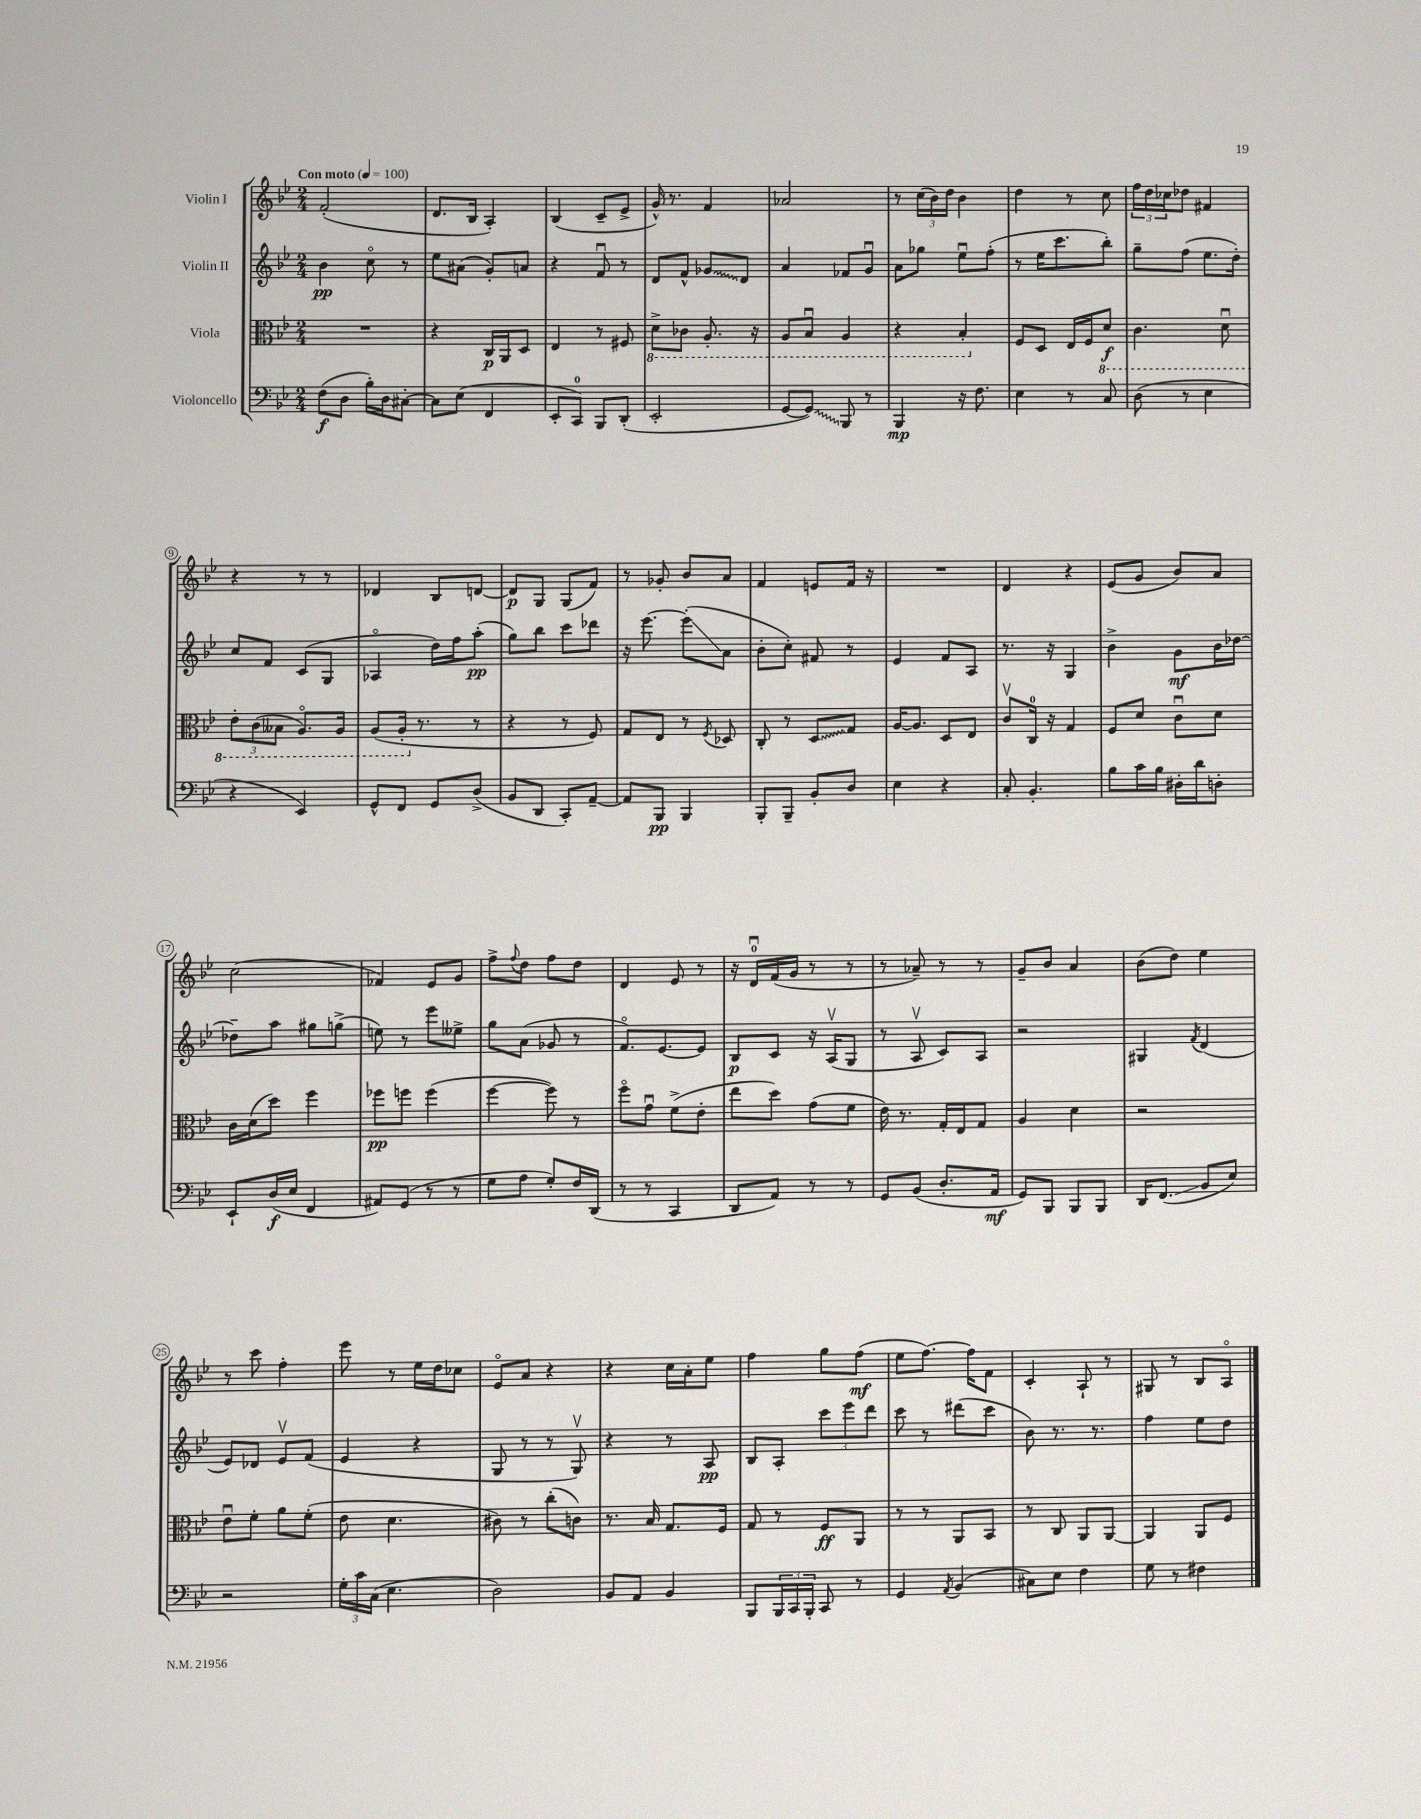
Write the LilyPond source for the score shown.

<<
\new StaffGroup <<
\new Staff = "s0" \with { instrumentName = "Violin I" } {
    \clef treble \key bes \major \numericTimeSignature \time 2/4 \tempo "Con moto" 4 = 100
    f'2-.( |
    d'8. bes16 a4-.) |
    bes4( c'8-- ees'8-> |
    g'16-^) r8. f'4 |
    aes'2 |
    r8 \tuplet 3/2 { c''16( bes'16) d''16 } bes'4 |
    d''4 r8 c''8 |
    \tuplet 3/2 { f''16 d''16 ces''16 } des''8 fis'4 |
    r4 r8 r8 |
    des'4 bes8 d'8~ |
    d'8\p g8 g8( f'8) |
    r8 ges'8-. bes'8 a'8 |
    f'4 e'8 f'16 r16 |
    R2 |
    d'4 r4 |
    ees'8( g'8 bes'8) a'8 |
    c''2( |
    fes'4) ees'8 g'8 |
    f''8-> \appoggiatura { f''8 } d''8 f''8 d''8 |
    d'4 ees'8 r8 |
    r16 d'16-0\downbow f'16( g'16 r8 r8 |
    r8 aes'8--) r8 r8 |
    g'8-- bes'8 a'4 |
    bes'8( d''8) ees''4 |
    r8 c'''8 f''4-. |
    ees'''8 r8 ees''16 d''16 ces''8 |
    ees'8\flageolet a'8 r4 |
    r4 c''16 a'16-. ees''8 |
    f''4 g''8 f''8\mf( |
    ees''8 f''8.~) f''16 f'8 |
    c'4-. a8-! r8 |
    gis8 r8 bes8 a8\flageolet \bar "|." |
}
\new Staff = "s1" \with { instrumentName = "Violin II" } {
    \clef treble \key bes \major \numericTimeSignature \time 2/4
    bes'4\pp c''8\flageolet r8 |
    ees''8 ais'8( g'8-.) a'8 |
    r4 f'8\downbow r8 |
    d'8 f'8-^ \once \override Glissando.style = #'zigzag ges'8\glissando d'8 |
    a'4 fes'8 g'8\downbow |
    a'8 ges''8 ees''8\downbow f''8-.( |
    r8 ees''16 c'''8. bes''8-.) |
    g''8-- f''8( ees''8. d''16-.) |
    c''8 f'8 c'8( g8 |
    aes4\flageolet d''16) f''16 a''8-.\pp( |
    g''8) bes''8 c'''8 des'''8 |
    r16 ees'''8.~ ees'''8-.\glissando( a'8 |
    bes'8-. c''8-.) fis'8 r8 |
    ees'4 f'8 a8 |
    r8. r16 g4 |
    bes'4-> g'8\mf bes'16 des''16~ |
    des''8-- a''8 gis''8 g''8->( |
    e''8) r8 ees'''8 eeses''8-> |
    g''8 a'8( ges'8 r8 |
    f'8.\flageolet) ees'8.~ ees'8 |
    bes8\p c'8 r16 a16\upbow( g8 |
    r8 a8\upbow c'8) a8 |
    r2 |
    gis4 \acciaccatura { f'8 } d'4( |
    ees'8) des'8 ees'8\upbow f'8( |
    ees'4 r4 |
    g8 r8 r8 g8\upbow) |
    r4 r8 a8\pp |
    bes8 a8-. \tuplet 3/2 { c'''8 ees'''8 d'''8 } |
    c'''8 r8 dis'''8( c'''8 |
    bes'8) r8. r8. |
    f''4 ees''8 d''8 \bar "|." |
}
\new Staff = "s2" \with { instrumentName = "Viola" } {
    \clef alto \key bes \major \numericTimeSignature \time 2/4
    R2 |
    r4 c16\p a,16 d8 |
    ees4 r8 fis8 |
    \ottava #-1 d8-> ces8 a,8.-. r16 |
    a,8 bes,8\downbow a,4 |
    r4 bes,4-. \ottava #0 |
    f8 d8 ees16 f16 \ottava #-1 d8\f |
    c4. d8\downbow |
    \tuplet 3/2 { ees8-. c8( beses,8 } a,8.\flageolet) a,16 |
    a,8( a,16-. \ottava #0 r8. r8 |
    r4 r8 f8) |
    g8 ees8 r8 \acciaccatura { f8 } des8 |
    c8-. r8 \once \override Glissando.style = #'zigzag d8\glissando g8 |
    a16~ a8. d8 ees8 |
    c'8\upbow c16-0 r16 g4 |
    f8 d'8 c'8\downbow d'8 |
    c'16 d'16( d''8) f''4 |
    fes''8\pp f''8 f''4( |
    f''4~ f''8) r8 |
    f''8\flageolet g'8\downbow f'8->( ees'8-. |
    ees''8 d''8) g'8( f'8 |
    ees'16) r8. g16-. ees16 g8 |
    a4 d'4 |
    r2 |
    ees'8\downbow f'8-. a'8 f'8-.( |
    ees'8 d'4. |
    cis'8) r8 c''8-.( c'8) |
    r8. bes16 g8. f16 |
    g8 r8 f8\ff a,8 |
    r8 r8 a,8 bes,8 |
    r8 c8 a,8 a,8~ |
    a,4 a,8 f8 \bar "|." |
}
\new Staff = "s3" \with { instrumentName = "Violoncello" } {
    \clef bass \key bes \major \numericTimeSignature \time 2/4
    f8\f( d8 bes16-.) d16 cis8~-. |
    cis8 ees8( f,4 |
    ees,8-. c,8-0) bes,,8 d,8-.( |
    ees,2-. |
    g,8~ \once \override Glissando.style = #'zigzag g,8\glissando) bes,,8 r8 |
    bes,,4\mp r16 f8. |
    ees4 r8 c8 |
    d8( r8 ees4 |
    r4 ees,4) |
    g,8-^ f,8 g,8 d8->( |
    bes,8 d,8 c,8-.) a,8~-- |
    a,8 bes,,8\pp bes,,4 |
    bes,,8-. bes,,8-- bes,8-. d8 |
    ees4 r4 |
    c8-. bes,4.-. |
    bes8 c'16 bes16 dis16-. d'16 d8-. |
    ees,8-! d16\f( ees16 f,4 |
    ais,8) g,8( r8 r8 |
    g8 a8 g8-.) f16 d,16( |
    r8 r8 c,4 |
    d,8 a,8) r8 r8 |
    g,8 bes,8( d8.-. a,16\mf |
    g,8) bes,,8 bes,,8 bes,,8 |
    d,16 f,8.\glissando( bes,8 ees8) |
    r2 |
    \tuplet 3/2 { g16-. c'16 c16( } ees4. |
    d2) |
    bes,8 a,8 bes,4 |
    bes,,8 \tuplet 3/2 { bes,,16 c,16 bes,,16-. } c,8 r8 |
    g,4 \acciaccatura { a,8 } bes,4( |
    cis8) ees8 f4 |
    g8 r8 fis4 \bar "|." |
}
>>
>>
\layout { \context { \Score \override BarNumber.stencil = #(make-stencil-circler 0.1 0.3 ly:text-interface::print) } }
